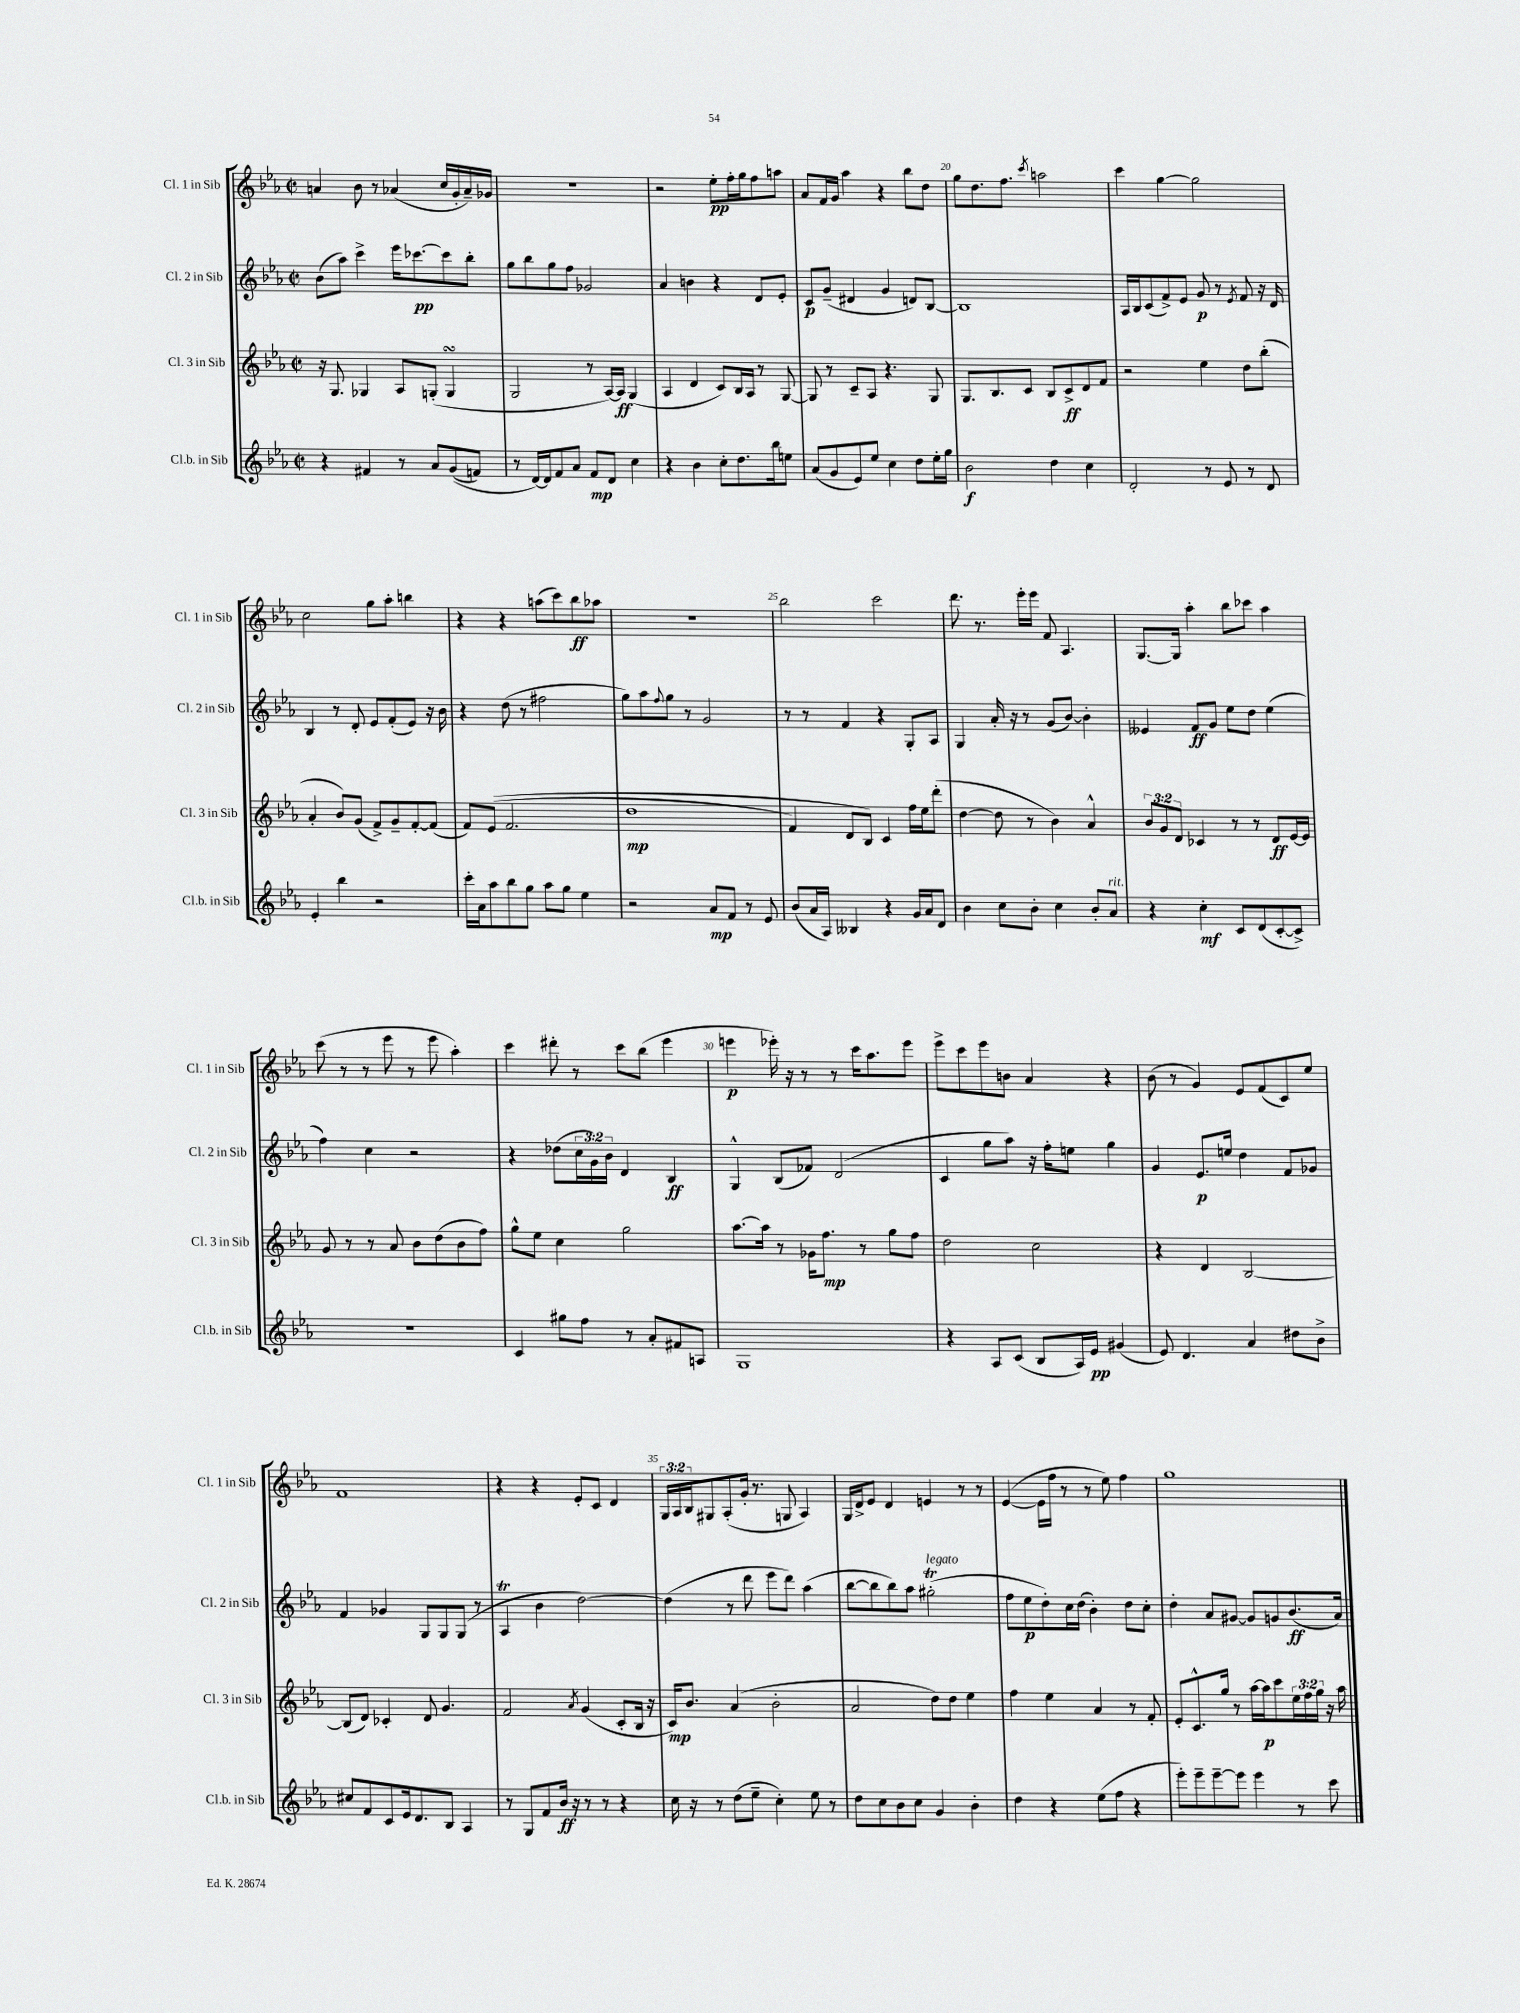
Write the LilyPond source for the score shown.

<<
\new StaffGroup <<
\new Staff = "s0" \with { instrumentName = "Cl. 1 in Sib" shortInstrumentName = "Cl. 1 in Sib" } {
    \clef treble \key ees \major \defaultTimeSignature \time 2/2 \override Staff.TupletNumber.text = #tuplet-number::calc-fraction-text
    a'4 bes'8 r8 aes'4( c''16 g'16-. aes'16--) ges'16 |
    R1 |
    r2 ees''8-.\pp f''16-. g''16 f''8 a''8 |
    aes'8 f'16 g'16 aes''4 r4 bes''8 d''8 |
    g''8 d''8. f''8. \acciaccatura { c'''8 } a''2 |
    c'''4 g''4~ g''2 |
    c''2 g''8 aes''8-. b''4 |
    r4 r4 a''8( c'''8) bes''8\ff aes''8 |
    R1 |
    bes''2 c'''2 |
    d'''8. r8. ees'''16-. ees'''16 f'8 aes4. |
    g8.~ g16 aes''4-. bes''8 ces'''8 aes''4 |
    c'''8( r8 r8 ees'''8 r8 ees'''8 aes''4-.) |
    c'''4 dis'''8-. r8 c'''8 bes''8( ees'''4 |
    e'''4\p ees'''16-.) r16 r8 r8 c'''16 aes''8. ees'''8 |
    ees'''8-> c'''8 ees'''8 b'8 aes'4 r4 |
    bes'8( r8 g'4) ees'8 f'8( c'8) ees''8 |
    f'1 |
    r4 r4 ees'8-. c'8 d'4 |
    \tuplet 3/2 { g16 aes16 bes16 } gis8 aes8-.( g'16-. r8. g8 aes4) |
    g16 d'16-> ees'8 d'4 e'4 r8 r8 |
    ees'4~( ees'16 f''16 r8 r8 ees''8) f''4 |
    g''1 \bar "|." |
}
\new Staff = "s1" \with { instrumentName = "Cl. 2 in Sib" shortInstrumentName = "Cl. 2 in Sib" } {
    \clef treble \key ees \major \defaultTimeSignature \time 2/2 \override Staff.TupletNumber.text = #tuplet-number::calc-fraction-text
    bes'8( aes''8) c'''4-> ees'''16 ces'''8.~\pp ces'''8 bes''8-. |
    g''8 bes''8 g''8 f''8 ges'2 |
    aes'4 b'4 r4 d'8 ees'8-. |
    c'8\p g'8--( dis'4 g'4 d'8) bes8~ |
    bes1 |
    aes16 bes16 c'8( f'8->) ees'8 g'8\p r8 \acciaccatura { ees'8 } f'8 r16 d'16 |
    bes4 r8 d'8-. ees'8 f'8-.( ees'8) r16 bes'16 |
    r4 d''8( r8 fis''2 |
    g''8) aes''8 \appoggiatura { f''8 } g''8 r8 g'2 |
    r8 r8 f'4 r4 g8-. aes8 |
    g4 aes'16-. r16 r8 g'8( bes'8~) bes'4-. |
    eeses'4 f'8\ff g'8 ees''8 d''8 ees''4( |
    f''4) c''4 r2 |
    r4 des''8( \tuplet 3/2 { c''16 g'16) bes'16 } d'4 bes4\ff |
    g4-^ bes8( fes'8) d'2( |
    c'4 g''8 aes''8) r16 f''16-. e''8 g''4 |
    g'4 ees'8.\p e''16 d''4 f'8 ges'8 |
    f'4 ges'4 g8 g8 g8( r8 |
    aes4\trill bes'4 d''2~) |
    d''4( r8 d'''8 ees'''8 d'''8) aes''4( |
    bes''8~ bes''8 bes''8) aes''8 gis''2-.\trill^\markup { \italic "legato" }( |
    f''8 ees''8\p d''8-.) c''16 d''16( bes'4-.) d''8 c''8-. |
    d''4-. aes'8 gis'8~ gis'8 g'8 bes'8.\ff( aes'16) \bar "|." |
}
\new Staff = "s2" \with { instrumentName = "Cl. 3 in Sib" shortInstrumentName = "Cl. 3 in Sib" } {
    \clef treble \key ees \major \defaultTimeSignature \time 2/2 \override Staff.TupletNumber.text = #tuplet-number::calc-fraction-text
    r16 g8. ges4 aes8 g8-.( g4\turn |
    g2 r8 aes16~) aes16\ff g4( |
    aes4 d'4 c'8) bes16 aes16 r8 g8~ |
    g8 r8 c'8-- aes8 r4. g8 |
    g8. bes8. c'8 bes8 c'8->\ff d'8 f'8 |
    r2 ees''4 d''8 bes''8-.( |
    aes'4-. bes'8) g'8( f'8->) g'8-- f'8~-. f'8( |
    f'8) ees'8(\( f'2. |
    d''1\mp |
    f'4) d'8 bes8\) c'4 f''16 ees''16 d'''8-.( |
    d''4~ d''8 r8 bes'4) aes'4-^ |
    \tuplet 3/2 { bes'8 g'8 d'8 } ces'4 r8 r8 d'8\ff ees'16~ ees'16 |
    g'8 r8 r8 aes'8 bes'8 d''8( bes'8 f''8) |
    g''8-^ ees''8 c''4 g''2 |
    aes''8.~ aes''16 r8 ges'16 f''8.\mp r8 g''8 f''8 |
    d''2 c''2 |
    r4 d'4 bes2~ |
    bes8( d'8) ces'4-. d'8 g'4. |
    f'2 \acciaccatura { aes'8 } g'4( c'8-. bes16 r16 |
    c'16\mp) bes'8. aes'4( bes'2-. |
    aes'2 d''8) d''8 ees''4 |
    f''4 ees''4 aes'4 r8 f'8-. |
    ees'8-. c'8.-^ g''16 r8 aes''16~ aes''16\p c'''8 \tuplet 3/2 { ees''16 f''16 g''16 } r16 aes''16 \bar "|." |
}
\new Staff = "s3" \with { instrumentName = "Cl.b. in Sib" shortInstrumentName = "Cl.b. in Sib" } {
    \clef treble \key ees \major \defaultTimeSignature \time 2/2
    r4 fis'4 r8 aes'8 g'8(\( f'8) |
    r8 d'16~\) d'16 f'8 aes'8 f'8\mp d'8 c''4 |
    r4 bes'4 c''8-. d''8. bes''16 e''8 |
    aes'8( g'8 ees'8) ees''8 c''4 d''8 ees''16-. g''16 |
    bes'2\f d''4 c''4 |
    d'2-. r8 ees'8 r8 d'8 |
    ees'4-. bes''4 r2 |
    c'''16-. aes'16 aes''8 bes''8 g''8 aes''8 g''8 ees''4 |
    r2 aes'8\mp f'8 r8 ees'8 |
    bes'8( aes'16 aes16) beses4 r4 g'16 aes'16 d'8 |
    bes'4 c''8 bes'8-. c''4 bes'8-. aes'8^\markup { \italic "rit." } |
    r4 c''4-.\mf c'8 d'8( c'8~-. c'8->) |
    R1 |
    c'4 gis''8 f''8 r8 aes'8-. fis'8 a8 |
    g1 |
    r4 aes8 c'8( bes8 aes16) ees'16\pp gis'4( |
    ees'8) d'4. aes'4 dis''8 bes'8-> |
    cis''8 f'8 c'8 ees'16 d'8. bes8 aes4 |
    r8 g8 f'8 bes'16\ff r16 r8 r8 r4 |
    c''16 r16 r8 d''8( ees''8-- c''4-.) ees''8 r8 |
    d''8 c''8 bes'8 c''8 g'4 bes'4-. |
    d''4 r4 ees''8( f''8 r4 |
    ees'''8-.) ees'''8-- ees'''8~-- ees'''8 ees'''4 r8 c'''8 \bar "|." |
}
>>
>>
\layout { \context { \Score currentBarNumber = #16 \override BarNumber.break-visibility = ##(#f #t #t) barNumberVisibility = #(every-nth-bar-number-visible 5) } }
